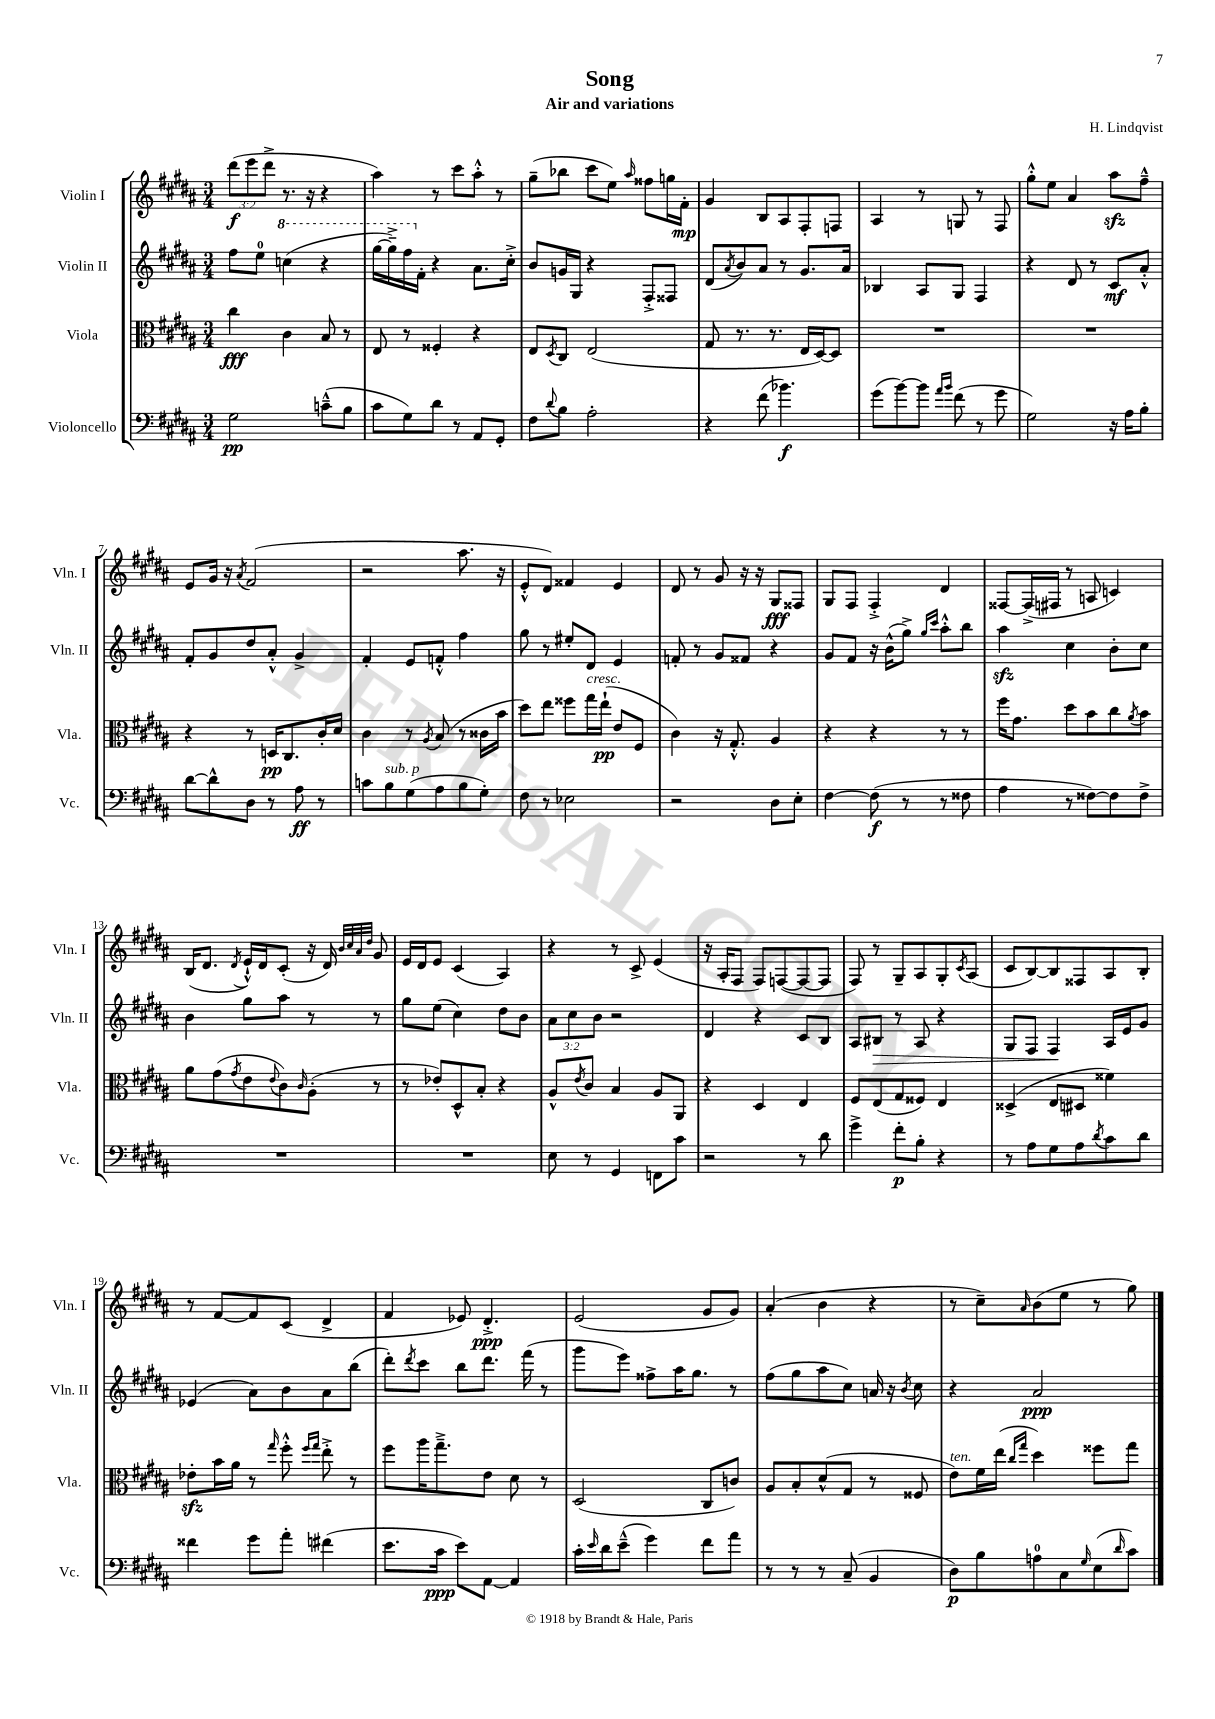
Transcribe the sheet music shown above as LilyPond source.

\header { title = "Song" composer = "H. Lindqvist" subtitle = "Air and variations" }
<<
\new StaffGroup <<
\new Staff = "s0" \with { instrumentName = "Violin I" shortInstrumentName = "Vln. I" } {
    \clef treble \key b \major \numericTimeSignature \time 3/4 \override Staff.TupletNumber.text = #tuplet-number::calc-fraction-text
    \tuplet 3/2 { dis'''8\f( e'''8 dis'''8-> } r8. r16 r4 |
    ais''4) r8 cis'''8 ais''8-.-^ r8 |
    gis''8--( bes''8 cis'''8 e''8) \grace { ais''16 } fisis''8 g''16 fis'16-.\mp |
    gis'4 b8 ais8 fis8-. f8 |
    ais4 r8 g8 r8 fis8 |
    gis''8-.-^ e''8 ais'4 ais''8\sfz fis''8---^ |
    e'8 gis'16 r16 \acciaccatura { ais'8 } fis'2( |
    r2 ais''8. r16 |
    e'8-.-^ dis'8) fisis'4 e'4 |
    dis'8 r8 gis'8 r16 r16 gis8\fff fisis8 |
    gis8 fis8 fis4-.-> dis'4 |
    fisis8~ fisis16->( fis16 r8 a8 c'4) |
    b16( dis'8. \acciaccatura { dis'8 } e'16-!-^) dis'16 cis'8-.( r16 dis'16) \grace { b'32 cis''32 ais'32 dis''32 } gis'8 |
    e'16 dis'16 e'8 cis'4( ais4) |
    r4 r8 cis'8-> e'4( |
    r16 ais16-. fis8 fis8) f8~( f8~ f8 |
    fis8) r8 gis8-- ais8 gis8-. \acciaccatura { cis'8 } ais8( |
    cis'8 b8~) b8 fisis8 ais8 b8-. |
    r8 fis'8~ fis'8 cis'8( dis'4-> |
    fis'4 ees'8) dis'4.-.->\ppp |
    e'2( gis'8 gis'8) |
    ais'4-.( b'4 r4 |
    r8 cis''8--) \grace { ais'16 } b'8( e''8 r8 gis''8) \bar "|." |
}
\new Staff = "s1" \with { instrumentName = "Violin II" shortInstrumentName = "Vln. II" } {
    \clef treble \key b \major \numericTimeSignature \time 3/4 \override Staff.TupletNumber.text = #tuplet-number::calc-fraction-text
    fis''8 e''8-0 \ottava #1 c'''4( r4 |
    gis'''16~ gis'''16--->) fis'''16 \ottava #0 fis'16-. r4 ais'8. cis''16-.-> |
    b'8 g'16 gis16 r4 fis8-.-> fisis8 |
    dis'8( \acciaccatura { ais'8 } b'8) ais'8 r8 gis'8. ais'16 |
    bes4 ais8 gis8 fis4 |
    r4 dis'8 r8 cis'8\mf ais'8-.-^ |
    fis'8-. gis'8 dis''8 ais'8-.-^ gis'4-> |
    fis'4-. e'8 f'8-.-^ fis''4 |
    gis''8 r8 eis''8-. dis'8 e'4 |
    f'8-. r8 gis'8 fisis'8 r4 |
    gis'8 fis'8 r16 b'16-^( gis''8->) \grace { gis''16 cis'''16 } ais''8-.-^ b''8 |
    ais''4\sfz cis''4 b'8-. cis''8 |
    b'4 gis''8 ais''8 r8 r8 |
    gis''8 e''8( cis''4) dis''8 b'8 |
    \tuplet 3/2 { ais'8 cis''8 b'8 } r2 |
    dis'4 r4 cis'8 b8 |
    ais8 bis8\> r8 ais8 r4 |
    gis8 fis8 fis4\! ais16 e'16 gis'8 |
    ees'4( ais'8) b'8 ais'8 b''8( |
    dis'''8-.) \acciaccatura { dis'''8 } cis'''8 b''8 dis'''8. fis'''16( r8 |
    gis'''8 e'''8) fisis''8-> ais''16 gis''8. r8 |
    fis''8( gis''8 ais''8 cis''8) a'16 r16 \acciaccatura { b'8 } cis''8 |
    r4 ais'2\ppp \bar "|." |
}
\new Staff = "s2" \with { instrumentName = "Viola" shortInstrumentName = "Vla." } {
    \clef alto \key b \major \numericTimeSignature \time 3/4
    cis''4\fff cis'4 b8 r8 |
    e8 r8 fisis4-. r4 |
    e8 \acciaccatura { dis8 } cis8 e2( |
    gis8 r8. r8. e16 dis16~) dis8 |
    R2. |
    R2. |
    r4 r8 d16\pp cis8. cis'16-. dis'16 |
    cis'4 r8 \acciaccatura { ais8 } b8( r8 cisis'16 b'16 |
    dis''8) e''8 fisis''8 gis''16^\markup { \italic "cresc." } e''16-!\pp( e'8 fis8 |
    cis'4) r16 gis8.-.-^ ais4 |
    r4 r4 r8 r8 |
    fis''16 gis'8. dis''8 b'8 cis''8 \acciaccatura { ais'8 } b'8 |
    ais'8 gis'8( \acciaccatura { gis'8 } e'8 \appoggiatura { e'8 } cis'8) \grace { cis'16 } ais8-.( r8 |
    r8 ees'8-.) dis8-^ b8-. r4 |
    ais8-^ \acciaccatura { e'8 } cis'8 b4 ais8 ais,8 |
    r4 dis4 e4 |
    fis8 e8( gis8 fisis8) e4 |
    disis4->( e8 dis8 fisis'4) |
    ees'8-.\sfz b'16 ais'16 r8 \grace { gis''16 } fis''8-.-^ \grace { fis''16 gis''16 } e''8-.-> r8 |
    fis''8 ais''16 gis''8.---> e'8 dis'8 r8 |
    dis2( cis8 c'8) |
    ais8 b8-. dis'8-^( gis8 r8 fisis8 |
    e'8^\markup { \italic "ten." }) fis'16 e''16( \grace { cis''16 gis''16 } dis''4) fisis''8 gis''8 \bar "|." |
}
\new Staff = "s3" \with { instrumentName = "Violoncello" shortInstrumentName = "Vc." } {
    \clef bass \key b \major \numericTimeSignature \time 3/4
    gis2\pp c'8---^( b8 |
    cis'8 gis8) dis'8 r8 ais,8 gis,8-. |
    fis8 \appoggiatura { dis'8 } b8 ais2-. |
    r4 fis'8( bes'4.\f) |
    gis'8( b'8~) b'8 \grace { ais'16 b'16 } fis'8( r8 gis'8 |
    gis2) r16 ais16 b8-. |
    dis'8~ dis'8-^ dis8 r8 ais8\ff r8 |
    c'8 b8^\markup { \italic "sub. p" } gis8( ais8 b8 gis8-.) |
    fis8 r8 ees2 |
    r2 dis8 e8-. |
    fis4~ fis8\f( r8 r8 fisis8 |
    ais4 r8 fisis8~) fisis8 fisis8-> |
    R2. |
    R2. |
    e8 r8 gis,4 f,8 cis'8 |
    r2 r8 dis'8 |
    gis'4-> fis'8-.\p b8-. r4 |
    r8 ais8 gis8 ais8 \acciaccatura { dis'8 } cis'8 dis'8 |
    fisis'4 gis'8 ais'8-. fis'4( |
    e'8. cis'16\ppp e'8) ais,8~ ais,4 |
    cis'16-. \grace { e'16 } dis'16 e'8---^( gis'4) fis'8 ais'8 |
    r8 r8 r8 cis8--( b,4 |
    dis8\p) b8 a8-0 cis8 \grace { gis16 } e8( \grace { dis'16 } cis'8) \bar "|." |
}
>>
>>
